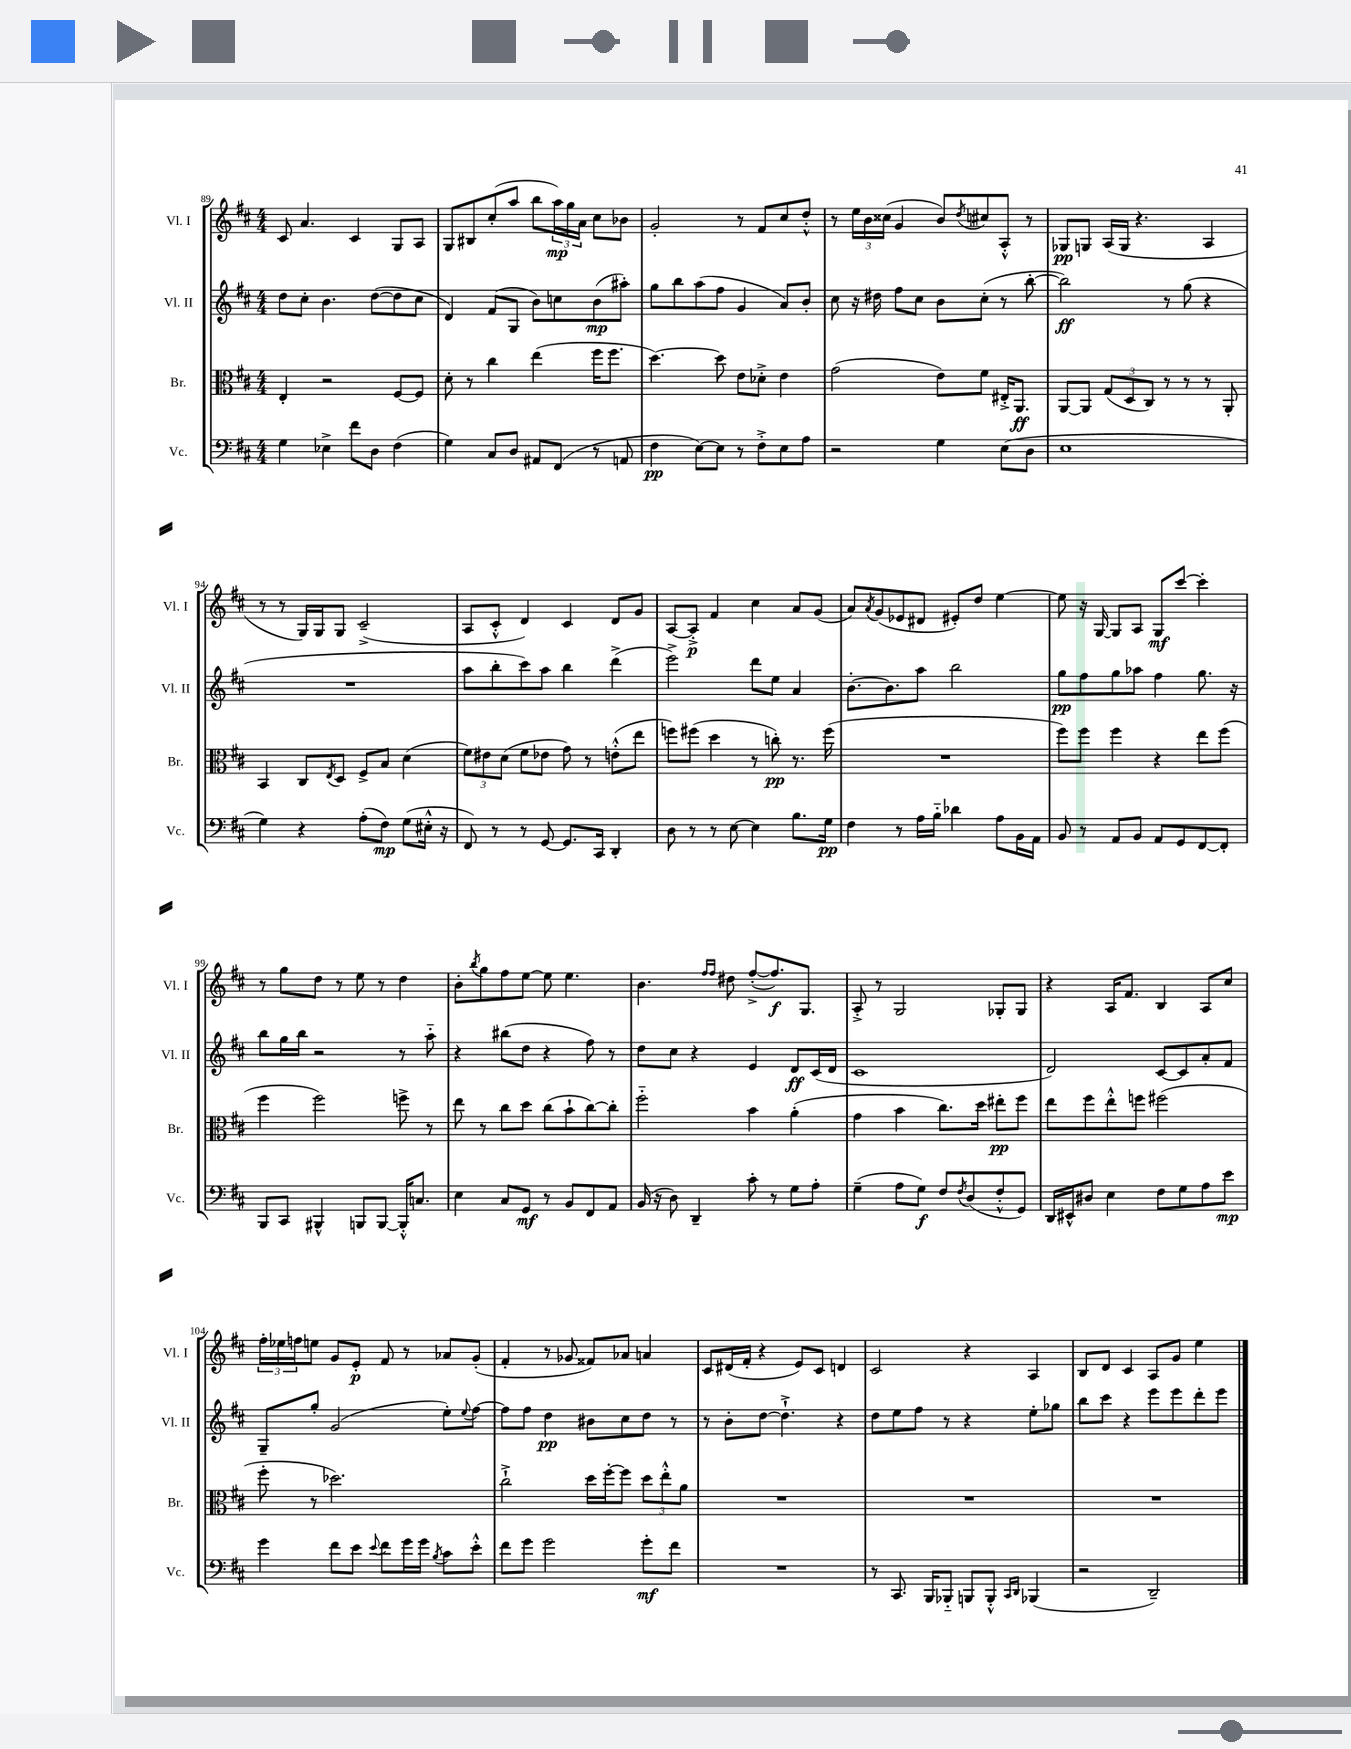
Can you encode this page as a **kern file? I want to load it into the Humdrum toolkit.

**kern	**dynam	**kern	**dynam	**kern	**dynam	**kern	**dynam
*part4	*part4	*part3	*part3	*part2	*part2	*part1	*part1
*staff4	*staff4	*staff3	*staff3	*staff2	*staff2	*staff1	*staff1
*I"Vc.	*	*I"Br.	*	*I"Vl. II	*	*I"Vl. I	*
*I'Vc.	*	*I'Br.	*	*I'Vl. II	*	*I'Vl. I	*
*clefF4	*	*clefC3	*	*clefG2	*	*clefG2	*
*k[f#c#]	*	*k[f#c#]	*	*k[f#c#]	*	*k[f#c#]	*
*M4/4	*	*M4/4	*	*M4/4	*	*M4/4	*
=89	=89	=89	=89	=89	=89	=89	=89
4G\	.	4E'/	.	8dd\L	.	8c#/	.
.	.	.	.	8cc#'\J	.	4.a/	.
4E-X^\	.	2r	.	4.b\	.	.	.
8f#\L	.	.	.	.	.	4c#/	.
8D\J	.	.	.	([8dd\L	.	.	.
(4F#\	.	[8F#/L	.	8dd\]	.	8G/L	.
.	.	8F#/J]	.	8cc#\J	.	8A/J	.
=90	=90	=90	=90	=90	=90	=90	=90
4G\)	.	8d'\	.	4d/)	.	8G/L	.
.	.	8r	.	.	.	8B#X/	.
8C#/L	.	4cc#\	.	(8f#/L	.	(8cc#'/	.
8D/J	.	.	.	8G/J	.	8aa/J	.
8AA#X/L	.	(4ee\	.	8b\L)	.	8bb\L	.
(8FF#/J	.	.	.	8ccn\	.	24aa\L)	mp
.	.	.	.	.	.	24gg\	.
.	.	.	.	.	.	24a\JJ	.
8r	.	16ff#\KL	.	(8b\	mp	8cc#\L	.
.	.	8.ff#\J	.	.	.	.	.
8AAn/	.	.	.	8aa#X'\J)	.	8b-X\J	.
=91	=91	=91	=91	=91	=91	=91	=91
4F#\	pp	[4.dd\)	.	8gg\L	.	2g'/	.
.	.	.	.	8bb\	.	.	.
[8E\L)	.	.	.	(8aa\	.	.	.
8E\J]	.	8dd\]	.	8ff#\J	.	.	.
8r	.	8e\L	.	4g/	.	8r	.
8F#'^\L	.	8d-X'^\J	.	.	.	8f#/L	.
8E\	.	4e\	.	8a/L)	.	8cc#/	.
8A\J	.	.	.	8b'/J	.	8dd'^^/J	.
=92	=92	=92	=92	=92	=92	=92	=92
2r	.	(2g\	.	8cc#\	.	8r	.
.	.	.	.	16r	.	24ee\LL	.
.	.	.	.	.	.	24b\	.
.	.	.	.	16dd#X\	.	.	.
.	.	.	.	.	.	(24cc##X\JJ	.
.	.	.	.	8ff#\L	.	4g/	.
.	.	.	.	8cc#\J	.	.	.
4G\	.	8e\L)	.	8b\L	.	8b/L)	.
.	.	.	.	.	.	8qdd/	.
.	.	8f#\J	.	(8cc#'\J	.	8cc#X/	.
(8E\L	.	16E#X'^/KL	.	8r	.	8A'^^/J	.
.	.	8.AA/J	ff	.	.	.	.
8D\J	.	.	.	[8bb'\	.	8r	.
=93	=93	=93	=93	=93	=93	=93	=93
1E	.	[8AA/L	.	2bb\])	ff	8G-X/L	pp
.	.	8AA/J]	.	.	.	8Gn/J	.
.	.	(12G/L	.	.	.	(16A/LL	.
.	.	.	.	.	.	16G/JJ	.
.	.	12D/	.	.	.	.	.
.	.	.	.	.	.	4.r	.
.	.	12C#/J)	.	.	.	.	.
.	.	8r	.	8r	.	.	.
.	.	8r	.	(8gg\	.	.	.
.	.	8r	.	4r	.	4A/	.
.	.	8AA'/	.	.	.	.	.
!!LO:LB:g=z
=94	=94	=94	=94	=94	=94	=94	=94
4G\)	.	4BB/	.	1r	.	8r	.
.	.	.	.	.	.	8r	.
4r	.	8C#/L	.	.	.	16G/LL)	.
.	.	.	.	.	.	16G/J	.
.	.	8qE/	.	.	.	.	.
.	.	8D/J	.	.	.	8G/J	.
(8A'\L	.	8F#^/L	.	.	.	(2c#~^/	.
8F#\J)	mp	8B/J	.	.	.	.	.
(8G\L	.	(4d\	.	.	.	.	.
16E#X'^^\Jk	.	.	.	.	.	.	.
16r	.	.	.	.	.	.	.
=95	=95	=95	=95	=95	=95	=95	=95
8FF#/)	.	12f#\L)	.	8aa\L	.	8A/L	.
.	.	12e#X\	.	.	.	.	.
8r	.	.	.	8bb'\	.	8c#'^^/J	.
.	.	(12d\J	.	.	.	.	.
8r	.	8f#\L	.	8ccc#\)	.	4d/)	.
[8GG/	.	8e-X\J	.	8aa\J	.	.	.
8.GG/L]	.	8g\)	.	4bb\	.	4c#/	.
.	.	8r	.	.	.	.	.
16CC#/Jk	.	.	.	.	.	.	.
4DD'/	.	(8en'^^\L	.	(4ddd^\	.	8d/L	.
.	.	8ee\J	.	.	.	8g/J	.
=96	=96	=96	=96	=96	=96	=96	=96
8D\	.	8ffn\L)	.	2eee^\)	.	[8A/L	.
8r	.	(8ff#X\J	.	.	.	8A'^/J]	p
8r	.	4dd\	.	.	.	4f#/	.
[8E\	.	.	.	.	.	.	.
4E\]	.	8r	.	8ddd\L	.	4cc#\	.
.	.	8ccn'\)	pp	8ee\J	.	.	.
8.B\L	.	8.r	.	4a/	.	8a/L	.
.	.	.	.	.	.	(8g/J	.
16G\Jk	pp	(16ff#\	.	.	.	.	.
=97	=97	=97	=97	=97	=97	=97	=97
4F#\	.	1r	.	[8.b'\L	.	8a/L)	.
.	.	.	.	.	.	8qa/	.
.	.	.	.	.	.	(8g/	.
.	.	.	.	8.b\]	.	.	.
8r	.	.	.	.	.	8e-X/	.
16A\LL	.	.	.	8aa\J	.	8d#X/J	.
16B\JJ	.	.	.	.	.	.	.
4d-X\	.	.	.	2bb\	.	8e#X'/L)	.
.	.	.	.	.	.	8dd/J	.
8A\L	.	.	.	.	.	[4ee\	.
16BB\L	.	.	.	.	.	.	.
16AA\JJ	.	.	.	.	.	.	.
=98	=98	=98	=98	=98	=98	=98	=98
8BB/	.	8ff#\L)	.	8gg\L	pp	8ee\]	.
8r	.	8ff#\J	.	8ff#\	.	16r	.
.	.	.	.	.	.	[16G/	.
8AA/L	.	4ff#\	.	8gg\	.	8G/L]	.
8BB/J	.	.	.	8aa-X\J	.	8A/J	.
8AA/L	.	4r	.	4ff#\	.	8G/L	mf
8GG/	.	.	.	.	.	[8ccc#/J	.
[8FF#/	.	8ee\L	.	8.gg\	.	4ccc#'\]	.
8FF#'/J]	.	(8ff#\J	.	.	.	.	.
.	.	.	.	16r	.	.	.
!!LO:LB:g=z
=99	=99	=99	=99	=99	=99	=99	=99
8BBB/L	.	4ff#\	.	8bb\L	.	8r	.
8CC#/J	.	.	.	16gg\L	.	8gg\L	.
.	.	.	.	16bb\JJ	.	.	.
4BBB#X^^/	.	2ff#\)	.	2r	.	8dd\J	.
.	.	.	.	.	.	8r	.
8BBBn/L	.	.	.	.	.	8ee\	.
[8BBB/J	.	.	.	.	.	8r	.
16BBB'^^/KL]	.	8ffn^\	.	8r	.	4dd\	.
8.Cn/J	.	.	.	.	.	.	.
.	.	8r	.	8aa\	.	.	.
=100	=100	=100	=100	=100	=100	=100	=100
4E\	.	8ee\	.	4r	.	8b'\L	.
.	.	.	.	.	.	8qbb/	.
.	.	8r	.	.	.	8gg\	.
8C#/L	.	8cc#\L	.	(8bb#X\L	.	8ff#\	.
8GG/J	mf	8dd\J	.	8dd\J	.	[8ee\J	.
8r	.	(8cc#\L	.	4r	.	8ee\]	.
8BB/L	.	8b`\	.	.	.	4.ee\	.
8FF#/	.	[8cc#\)	.	8ff#\)	.	.	.
8AA/J	.	8cc#'\J]	.	8r	.	.	.
=101	=101	=101	=101	=101	=101	=101	=101
(16BB/	.	2ff#\	.	8dd\L	.	4.b\	.
16r	.	.	.	.	.	.	.
8D\)	.	.	.	8cc#\J	.	.	.
4DD~/	.	.	.	4r	.	.	.
.	.	.	.	.	.	16qqff#/LL	.
.	.	.	.	.	.	16qqff#/JJ	.
.	.	.	.	.	.	8dd#X\	.
8c#'\	.	4b\	.	4e/	.	([8ff#'^/L	.
8r	.	.	.	.	.	8.ff#/])	f
8G\L	.	(4a'\	.	8d/L	ff	.	.
.	.	.	.	.	.	8.G/J	.
8A'\J	.	.	.	(16c#/L	.	.	.
.	.	.	.	16d/JJ	.	.	.
=102	=102	=102	=102	=102	=102	=102	=102
(4G~\	.	4g\	.	1c#	.	8A'^/	.
.	.	.	.	.	.	8r	.
8A\L	.	4b\	.	.	.	2G/	.
8G\J)	f	.	.	.	.	.	.
8F#/L	.	8.cc#\L)	.	.	.	.	.
8qF#/	.	.	.	.	.	.	.
(8D/	.	.	.	.	.	.	.
.	.	16dd\Jk	.	.	.	.	.
8F#'^^/	.	8ee#X'\L	pp	.	.	8G-X'/L	.
8GG/J)	.	8ff#\J	.	.	.	8G-/J	.
=103	=103	=103	=103	=103	=103	=103	=103
16DD/LL	.	8ee\L	.	2d/)	.	4r	.
16EE#X^^/J	.	.	.	.	.	.	.
8D#X/J	.	8ff#\	.	.	.	.	.
4E\	.	8ee'^^\	.	.	.	16A/KL	.
.	.	.	.	.	.	8.f#/J	.
.	.	8ffn\J	.	.	.	.	.
8F#\L	.	(2ff#X\	.	[8c#/L	.	4B/	.
8G\	.	.	.	8c#/]	.	.	.
8A\	.	.	.	8a'/	.	8A/L	.
8e\J	mp	.	.	8f#/J	.	8cc#/J	.
!!LO:LB:g=z
=104	=104	=104	=104	=104	=104	=104	=104
4g\	.	8ff#'\	.	8G~/L	.	24ff#'\LL	.
.	.	.	.	.	.	24ee-X\	.
.	.	.	.	.	.	24ffn\J	.
.	.	8r	.	8gg'/J	.	8een\J	.
8f#\L	.	2.dd-X\)	.	(2g/	.	8g/L	.
8e\J	.	.	.	.	.	8e'/J	p
8qqe/	.	.	.	.	.	.	.
8f#\L	.	.	.	.	.	8f#/	.
16g\L	.	.	.	.	.	8r	.
16g\JJ	.	.	.	.	.	.	.
8qB/	.	.	.	.	.	.	.
8c#\L	.	.	.	8ee'\L)	.	8a-X/L	.
.	.	.	.	8qqee/	.	.	.
8e'^^\J	.	.	.	[8ff#\J	.	(8g'/J	.
=105	=105	=105	=105	=105	=105	=105	=105
8f#\L	.	2cc#`^\	.	8ff#\L]	.	4f#'/	.
8g\J	.	.	.	8ff#\J	.	.	.
2g\	.	.	.	4dd\	pp	8r	.
.	.	.	.	.	.	8g-X/	.
.	.	16dd\LL	.	8b#X\L	.	8f##X/L)	.
.	.	[16ff#'\J	.	.	.	.	.
.	.	8ff#\J]	.	8cc#\	.	8a-X/J	.
8g'\L	mf	12dd\L	.	8dd\J	.	4an/	.
.	.	12ee'^^\	.	.	.	.	.
8f#\J	.	.	.	8r	.	.	.
.	.	12a\J	.	.	.	.	.
=106	=106	=106	=106	=106	=106	=106	=106
1r	.	1r	.	8r	.	8c#/L	.
.	.	.	.	8b'\L	.	(16d#X/L	.
.	.	.	.	.	.	16f#'/JJ	.
.	.	.	.	[8dd\J	.	4r	.
.	.	.	.	4.dd`^\]	.	.	.
.	.	.	.	.	.	8e/L)	.
.	.	.	.	.	.	8c#/J	.
.	.	.	.	4r	.	4dn/	.
=107	=107	=107	=107	=107	=107	=107	=107
8r	.	1r	.	8dd\L	.	2c#/	.
8.CC#/	.	.	.	8ee\	.	.	.
.	.	.	.	8ff#\J	.	.	.
16BBB/KL	.	.	.	.	.	.	.
8BBB-X/J	.	.	.	8r	.	.	.
8BBBn/L	.	.	.	4r	.	4r	.
8BBB'^^/J	.	.	.	.	.	.	.
16qqCC#/LL	.	.	.	.	.	.	.
16qqDD/JJ	.	.	.	.	.	.	.
(4BBB-X/	.	.	.	8ee'\L	.	4A/	.
.	.	.	.	8gg-X\J	.	.	.
=108	=108	=108	=108	=108	=108	=108	=108
2r	.	1r	.	8bb\L	.	8B/L	.
.	.	.	.	8ccc#\J	.	8d/J	.
.	.	.	.	4r	.	4c#/	.
2DD~/)	.	.	.	8eee\L	.	8A/L	.
.	.	.	.	8eee\	.	8g/J	.
.	.	.	.	8ddd'\	.	4ee\	.
.	.	.	.	8eee\J	.	.	.
==	==	==	==	==	==	==	==
*-	*-	*-	*-	*-	*-	*-	*-
